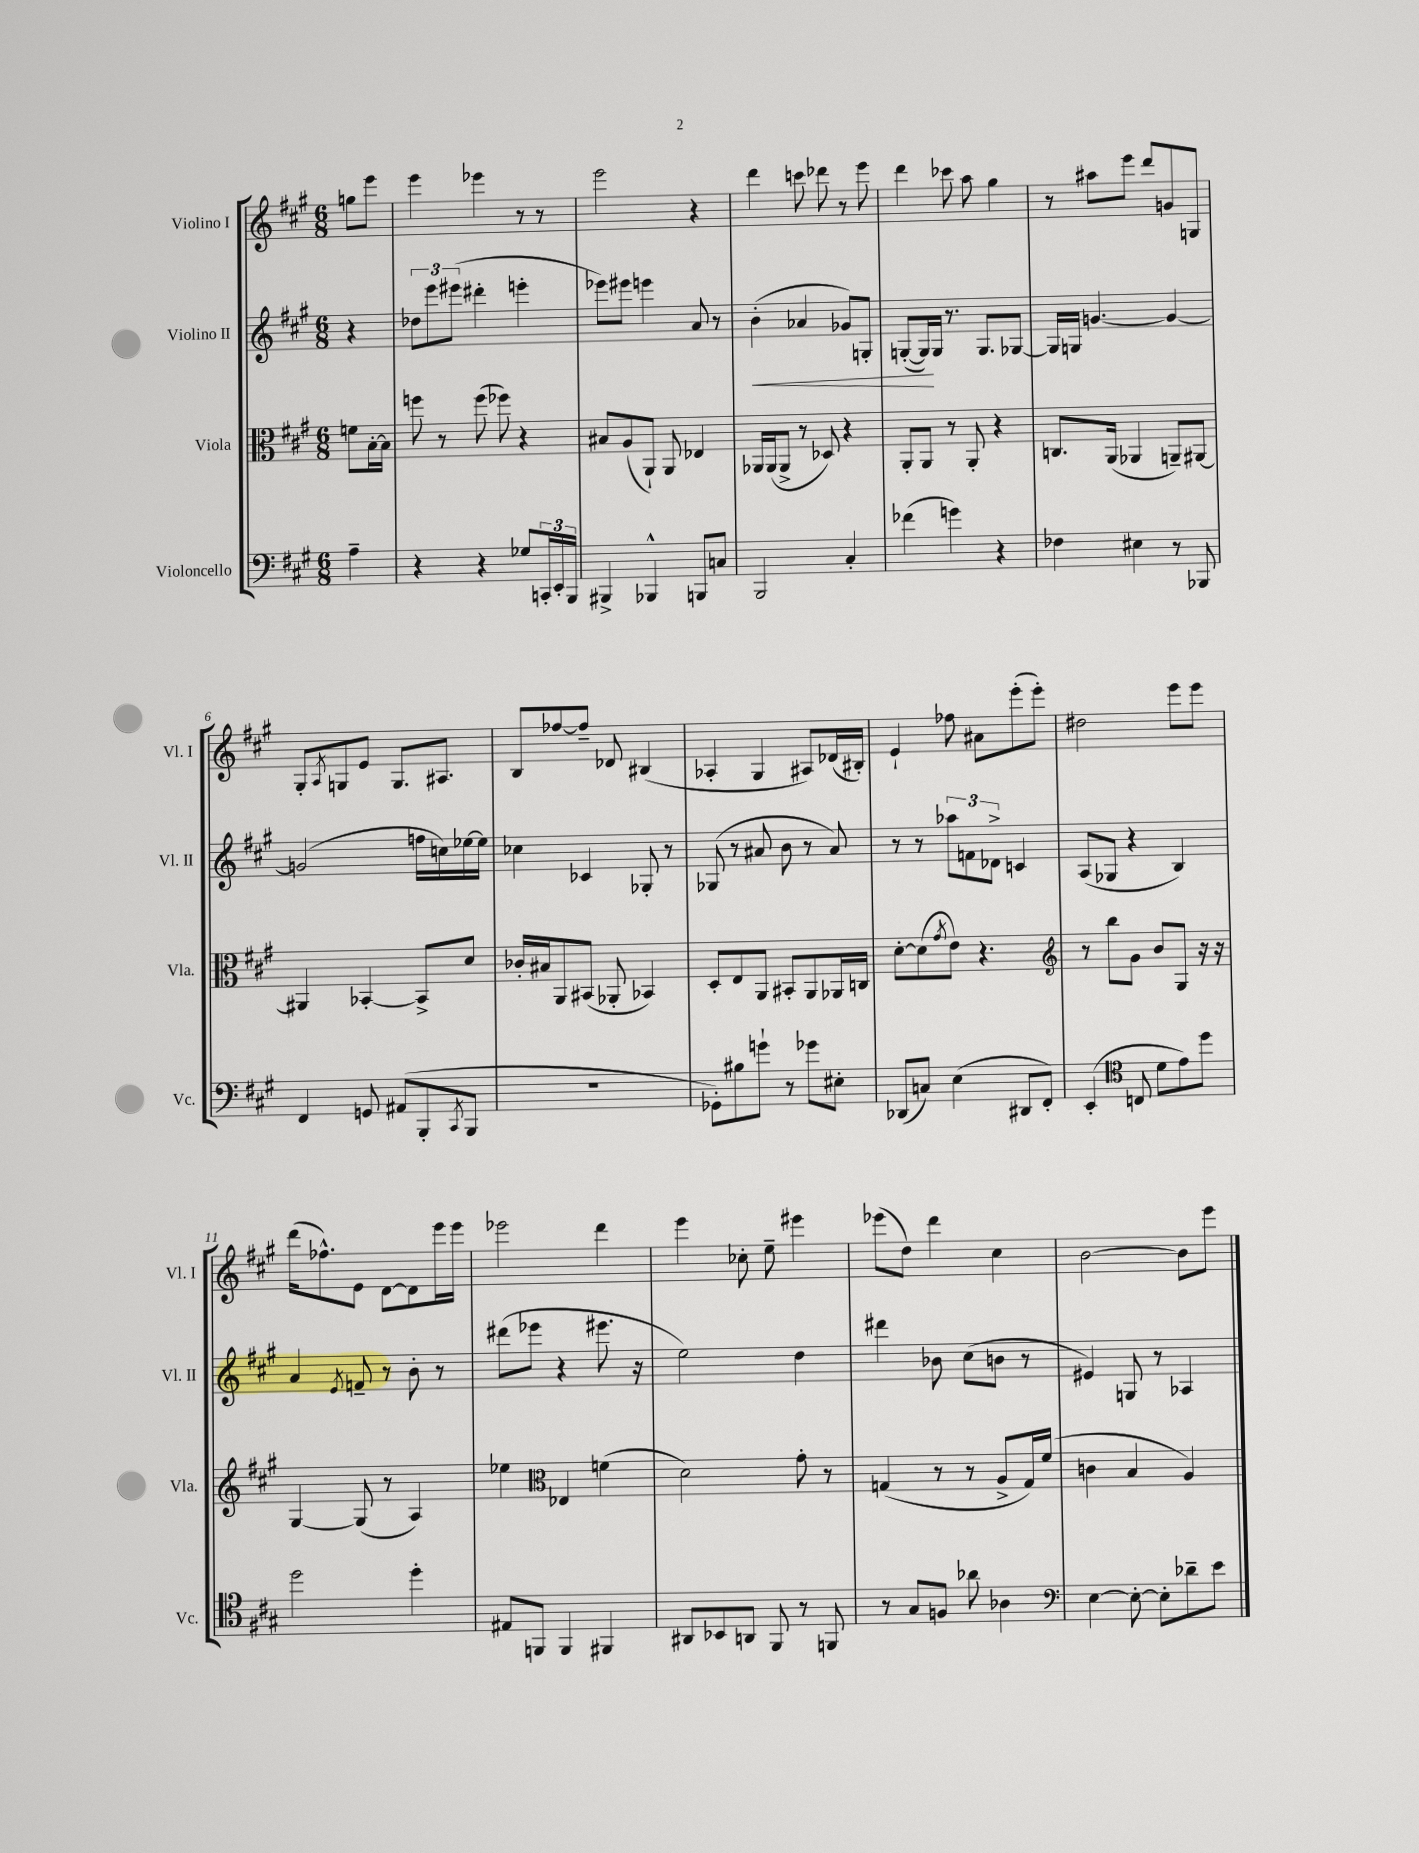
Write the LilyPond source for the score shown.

<<
\new StaffGroup <<
\new Staff = "s0" \with { instrumentName = "Violino I" shortInstrumentName = "Vl. I" } {
    \clef treble \key a \major \numericTimeSignature \time 6/8 \partial 4
    g''8 e'''8 |
    e'''4 ees'''4 r8 r8 |
    e'''2 r4 |
    d'''4 c'''8 des'''8 r8 e'''8 |
    d'''4 ces'''8 a''8 gis''4 |
    r8 ais''8 e'''8 d'''8 g'8 g8 |
    gis8-. \acciaccatura { a8 } g8 e'8 g8. ais8. |
    b8 fes''8~ fes''8-- des'8 bis4( |
    aes4-. gis4 ais8) des'16( bis16-.) |
    e'4-! fes''8 ais'8 e'''8-.( e'''8-.) |
    dis''2 e'''8 e'''8 |
    d'''16( fes''8.-^) e'8 d'8~ d'8 e'''16 e'''16 |
    ees'''2 d'''4 |
    e'''4 ces''8-. e''8-- eis'''4 |
    ees'''8( d''8) d'''4 cis''4 |
    b'2~ b'8 e'''8 \bar "|." |
}
\new Staff = "s1" \with { instrumentName = "Violino II" shortInstrumentName = "Vl. II" } {
    \clef treble \key a \major \numericTimeSignature \time 6/8 \partial 4
    r4 |
    \tuplet 3/2 { des''8 e'''8 eis'''8( } dis'''4-. e'''4-. |
    ees'''8) eis'''8 e'''4 a'8 r8 |
    b'4-.\<( aes'4 ges'8) g8-. |
    g8~-.( g16\!) g16 r8. g8. ges8~ |
    ges16 g16 g'4.~ g'4~ |
    g'2( f''16 c''16) ees''16~ ees''16 |
    ces''4 ces'4 ges8-. r8 |
    ges8( r8 ais'8 b'8 r8 ais'8) |
    r8 r8 \tuplet 3/2 { aes''8 f'8 des'8-> } c'4 |
    a8( ges8 r4 b4) |
    a'4 \acciaccatura { e'8 } f'8-- r8 b'8-. r8 |
    dis'''8( ees'''8 r4 eis'''8. r16 |
    e''2) d''4 |
    dis'''4 bes'8 cis''8( b'8 r8 |
    eis'4) g8 r8 aes4 \bar "|." |
}
\new Staff = "s2" \with { instrumentName = "Viola" shortInstrumentName = "Vla." } {
    \clef alto \key a \major \numericTimeSignature \time 6/8 \partial 4
    f'8 b16~-. b16 |
    f''8 r8 f''8( fes''8) r4 |
    bis8 a8( a,8-!) a,8 ees4 |
    aes,16 aes,16( aes,8-> r8 des8) r4 |
    a,8-. a,8 r8 a,8-. r4 |
    c8. a,16( aes,4 a,8--) ais,8~ |
    ais,4 bes,4~-. bes,8-> d'8 |
    ces'16-. bis16 a,8 bis,8( aes,8-. bes,4) |
    d8-. e8 a,8 bis,8-. a,8 aes,16 c16 |
    d'8~-. d'8( \acciaccatura { gis'8 } e'8) r4. |
    \clef treble r8 b''8 gis'8 b'8 gis8 r16 r16 |
    gis4~ gis8( r8 a4) |
    ees''4 \clef alto ees4 f'4( |
    d'2) gis'8-. r8 |
    g4( r8 r8 a8-> g16) fis'16( |
    c'4 b4 a4) \bar "|." |
}
\new Staff = "s3" \with { instrumentName = "Violoncello" shortInstrumentName = "Vc." } {
    \clef bass \key a \major \numericTimeSignature \time 6/8 \partial 4
    a4-- |
    r4 r4 ges8 \tuplet 3/2 { c,16-. e,16-. b,,16 } |
    bis,,4-> bes,,4-^ b,,8 c8 |
    b,,2 cis4-. |
    fes'4( g'4) r4 |
    fes4 eis4 r8 bes,,8 |
    fis,4 g,8 ais,8( b,,8-. \acciaccatura { cis,8 } b,,8 |
    R2. |
    ges,8-.) bis8 g'8-! r8 ges'8 eis8-. |
    des,8( c8) e4( dis,8 fis,8-.) |
    e,4-.( \clef tenor c8 d'8 e'8) d''8 |
    d''2 d''4-. |
    eis8 f,8 f,4 fis,4 |
    ais,8 bes,8 a,8 fis,8 r8 f,8 |
    r8 gis8 f8 aes'8 aes4 |
    \clef bass e4~ e8~-. e8-. des'8-- e'8 \bar "|." |
}
>>
>>
